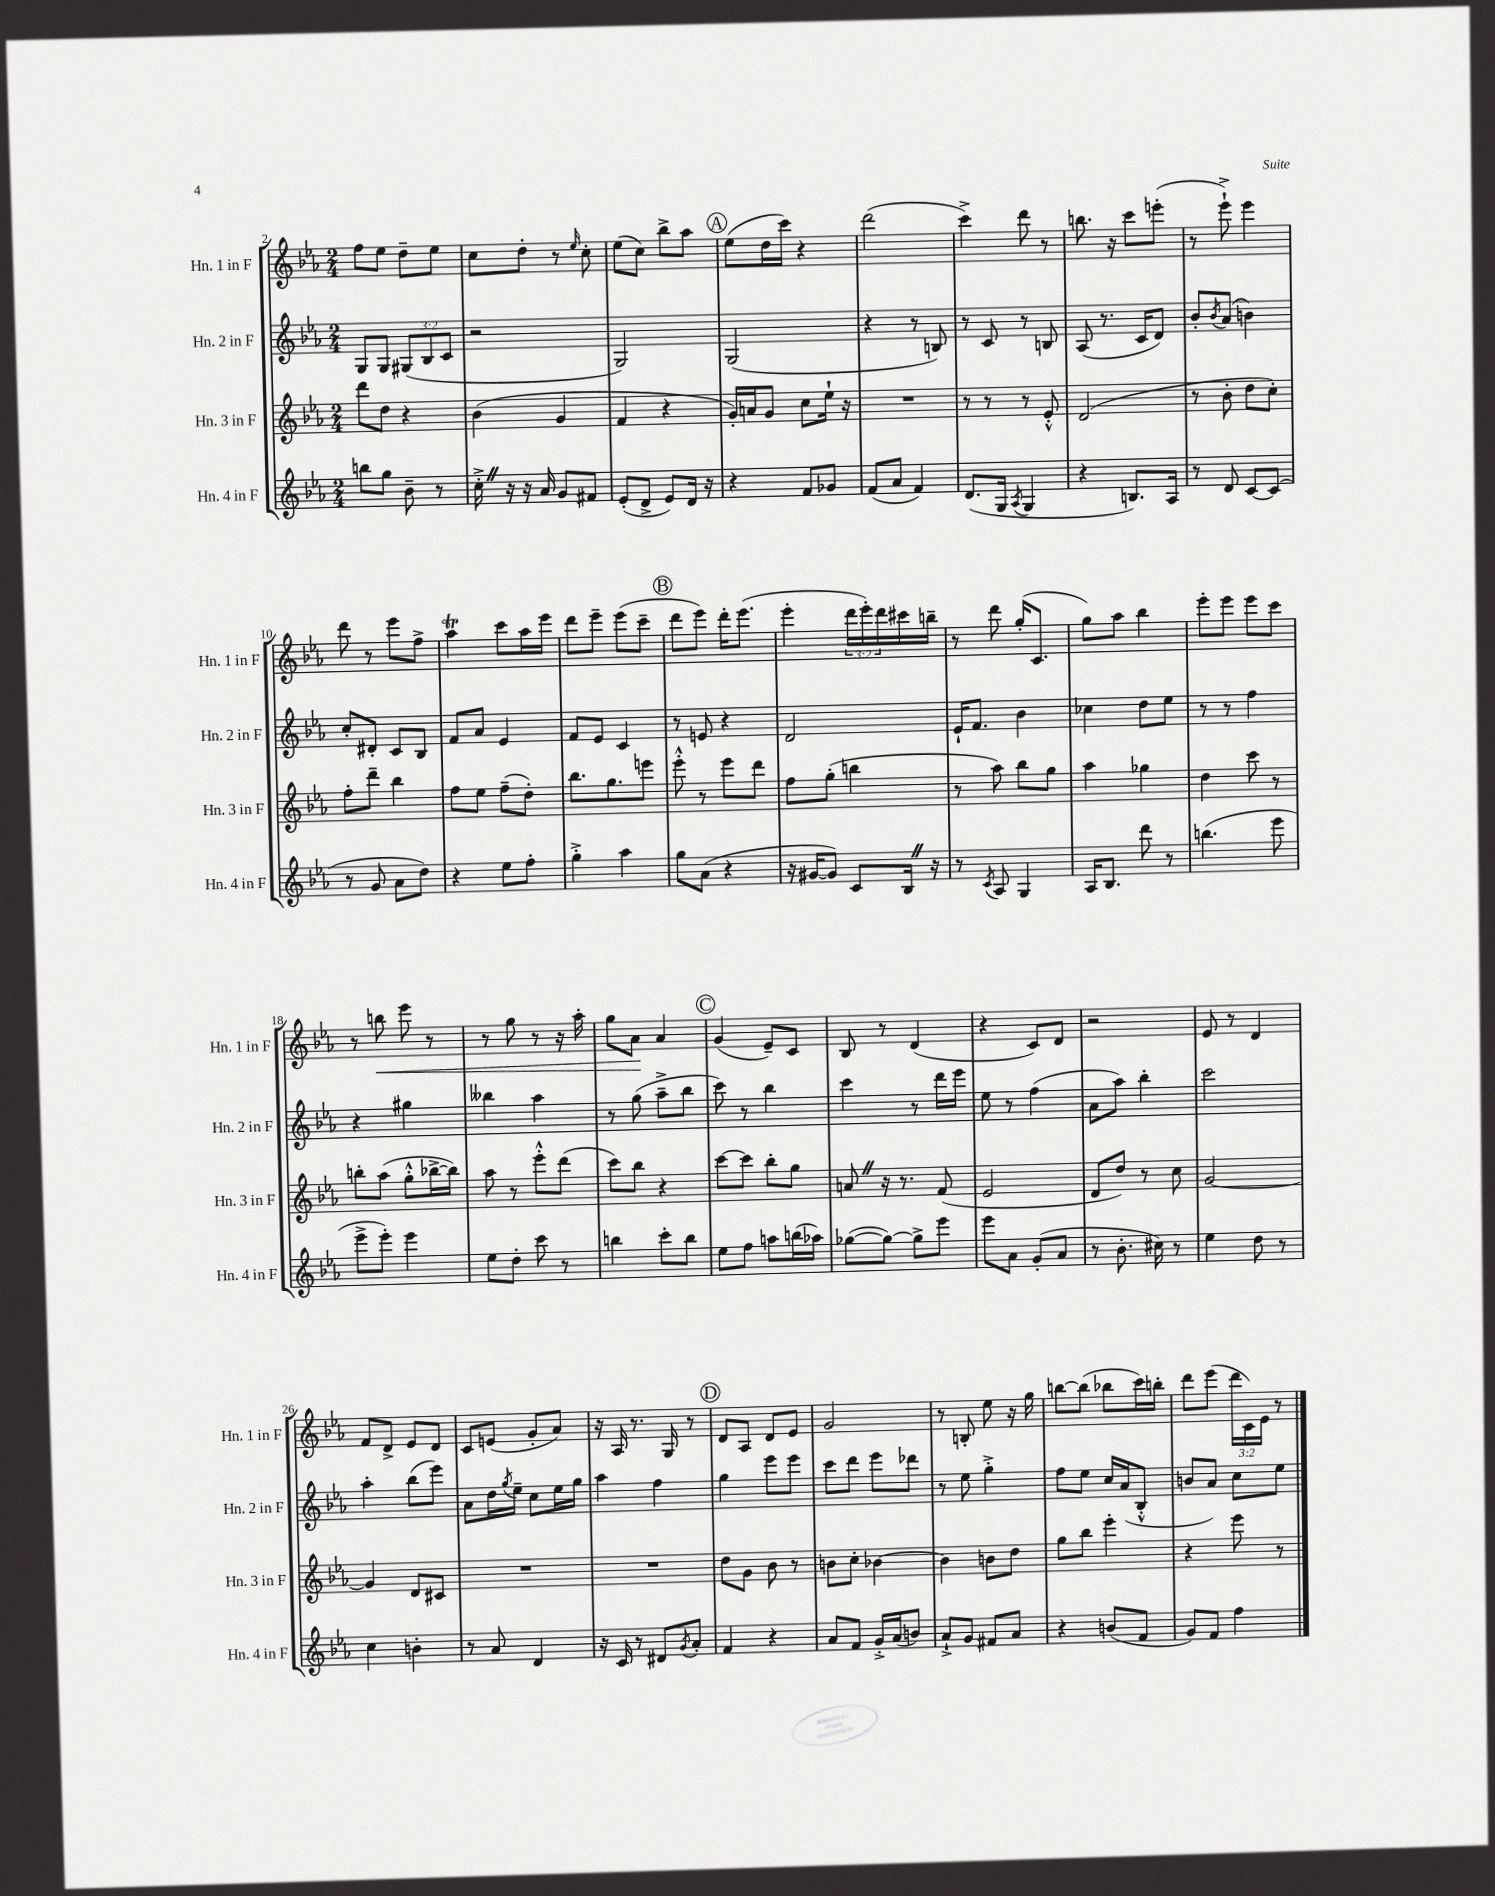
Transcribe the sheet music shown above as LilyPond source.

<<
\new StaffGroup <<
\new Staff = "s0" \with { instrumentName = "Hn. 1 in F" shortInstrumentName = "Hn. 1 in F" } {
    \clef treble \key ees \major \numericTimeSignature \time 2/4 \override Staff.TupletNumber.text = #tuplet-number::calc-fraction-text
    f''8 ees''8 d''8-- ees''8 |
    c''8 d''8-. r8 \grace { ees''16 } c''8-. |
    ees''8( c''8) bes''8-> aes''8 |
    \mark \markup { \circle "A" } ees''8( d''16 c'''16) r4 |
    d'''2( |
    c'''4->) d'''8 r8 |
    b''8. r16 c'''8 e'''8-.( |
    r8 ees'''8-!->) ees'''4 |
    d'''8 r8 ees'''8 f''8-> |
    aes''4\trill c'''8 aes''16 ees'''16 |
    d'''8 ees'''8-- ees'''8( c'''8-- |
    \mark \markup { \circle "B" } d'''8 ees'''8) d'''16-. ees'''8.( |
    ees'''4-. \tuplet 3/2 { d'''16 ees'''16-.) d'''16 } cis'''16 b''16-- |
    r8 d'''8 g''16-.( c'8. |
    g''8) aes''8 bes''4 |
    ees'''8-. ees'''8 ees'''8 c'''8 |
    r8 b''8\< ees'''8 r8 |
    r8 g''8 r8 r16 aes''16-. |
    g''8 aes'8\! aes'4 |
    \mark \markup { \circle "C" } g'4( ees'8--) c'8 |
    bes8 r8 d'4( |
    r4 c'8) d'8 |
    r2 |
    ees'8 r8 d'4 |
    f'8 d'8-> ees'8 d'8 |
    c'8 e'8( g'8-. aes'8) |
    r16 aes16 r8. g16 r8 |
    \mark \markup { \circle "D" } d'8 aes8 d'8 ees'8 |
    g'2 |
    r8 b8-. ees''8 r16 g''16 |
    b''8~ b''8( bes''8 c'''16) b''16-. |
    d'''8 ees'''8( \tuplet 3/2 { d'''16 c'16) ees'16 } r8 \bar "|." |
}
\new Staff = "s1" \with { instrumentName = "Hn. 2 in F" shortInstrumentName = "Hn. 2 in F" } {
    \clef treble \key ees \major \numericTimeSignature \time 2/4 \override Staff.TupletNumber.text = #tuplet-number::calc-fraction-text
    g8 g8 \tuplet 3/2 { gis8( bes8 c'8 } |
    r2 |
    g2) |
    \mark \markup { \circle "A" } g2( |
    r4 r8 b8) |
    r8 c'8 r8 b8 |
    aes8( r8. c'16 d'8) |
    bes'8-. \acciaccatura { bes'8 } aes'8( b'4) |
    c''8-. dis'8-. c'8 bes8 |
    f'8 aes'8 ees'4 |
    f'8 ees'8 c'4 |
    \mark \markup { \circle "B" } r8 e'8 r4 |
    d'2 |
    ees'16-! f'8. bes'4 |
    ces''4 d''8 ees''8 |
    r8 r8 f''4 |
    r4 gis''4 |
    beses''4 aes''4 |
    r8 g''8( aes''8---> bes''8 |
    \mark \markup { \circle "C" } c'''8) r8 bes''4 |
    c'''4 r8 d'''16 ees'''16 |
    ees''8 r8 f''4( |
    aes'8 aes''8) bes''4-. |
    c'''2 |
    aes''4-. bes''8( ees'''8) |
    aes'8 d''16 \acciaccatura { g''8 } ees''16-- c''8 ees''16 g''16 |
    aes''4 f''4 |
    \mark \markup { \circle "D" } g''4 ees'''8 ees'''8 |
    c'''8 d'''8 ees'''8 des'''8 |
    r8 ees''8 g''4-.-> |
    f''8 ees''8 c''16 aes'16( bes8-.-^ |
    b'8 aes'8) c''8 ees''8 \bar "|." |
}
\new Staff = "s2" \with { instrumentName = "Hn. 3 in F" shortInstrumentName = "Hn. 3 in F" } {
    \clef treble \key ees \major \numericTimeSignature \time 2/4
    d'''8 d''8 r4 |
    bes'4( g'4 |
    f'4 r4 |
    \mark \markup { \circle "A" } g'16-.) a'16 g'8 c''8 ees''16-! r16 |
    R2 |
    r8 r8 r8 ees'8-.-^ |
    d'2( |
    r8 bes'8-. d''8 c''8-.) |
    f''8-. d'''8-- bes''4 |
    f''8 ees''8 f''8--( d''8-.) |
    bes''8. g''8. e'''8 |
    \mark \markup { \circle "B" } ees'''8-.-^ r8 ees'''8 d'''8 |
    f''8 g''8-.( b''4 |
    r8 aes''8) bes''8 g''8 |
    aes''4 ges''4 |
    d''4 c'''8 r8 |
    b''8-. aes''8( g''8-.-^ bes''16~-> bes''16) |
    aes''8 r8 ees'''8-.-^ d'''8( |
    c'''8) bes''8 r4 |
    \mark \markup { \circle "C" } c'''8~ c'''8 bes''8-. g''8 |
    a'8 \once \override BreathingSign.text = \markup { \musicglyph "scripts.caesura.straight" } \breathe r16 r8. f'8( |
    ees'2 |
    d'8 d''8) r8 c''8 |
    g'2~ |
    g'4 d'8 cis'8 |
    R2 |
    R2 |
    \mark \markup { \circle "D" } d''8 g'8 bes'8 r8 |
    b'8 c''8-. bes'4~ |
    bes'4 b'8 d''8 |
    g''8 bes''8 ees'''4-. |
    r4 ees'''8 r8 \bar "|." |
}
\new Staff = "s3" \with { instrumentName = "Hn. 4 in F" shortInstrumentName = "Hn. 4 in F" } {
    \clef treble \key ees \major \numericTimeSignature \time 2/4
    b''8 g''8 bes'8-- r8 |
    c''16-.-> \once \override BreathingSign.text = \markup { \musicglyph "scripts.caesura.straight" } \breathe r16 r16 aes'16 g'8 fis'8 |
    ees'8-.( d'8-> ees'8) d'16 r16 |
    \mark \markup { \circle "A" } r4 f'8 ges'8 |
    f'8( aes'8 f'4) |
    d'8.( g16 \acciaccatura { aes8 } g4 |
    r4 b8.) aes16 |
    r8 d'8 c'8~ c'8( |
    r8 g'8 aes'8 d''8) |
    r4 ees''8 f''8-. |
    g''4-.-> aes''4 |
    \mark \markup { \circle "B" } g''8 aes'8( r4 |
    r16 gis'16~ gis'8) c'8 bes16 \once \override BreathingSign.text = \markup { \musicglyph "scripts.caesura.straight" } \breathe r16 |
    r8 \acciaccatura { c'8 } aes8 g4 |
    aes16 bes8. d'''8 r8 |
    b''4.( ees'''8 |
    ees'''8-> ees'''8-.) ees'''4 |
    ees''8 d''8-. c'''8 r8 |
    b''4 c'''8-. b''8 |
    \mark \markup { \circle "C" } ees''8 f''8 a''8 b''16( aes''16) |
    ges''8~( ges''8~) ges''8-> ees'''8 |
    ees'''8 aes'8 g'8-.( aes'8 |
    r8 bes'8.-. cis''16) r8 |
    ees''4 d''8 r8 |
    c''4 b'4-. |
    r8 aes'8 d'4 |
    r16 c'16 r8 dis'8 \acciaccatura { g'8 } aes'8-. |
    \mark \markup { \circle "D" } f'4 r4 |
    aes'8 f'8 g'16-.-> aes'16( b'8) |
    aes'8-!-> g'8 fis'8 aes'8 |
    r4 b'8( f'8 |
    g'8) f'8 f''4 \bar "|." |
}
>>
>>
\layout { \context { \Score currentBarNumber = #2 } }
